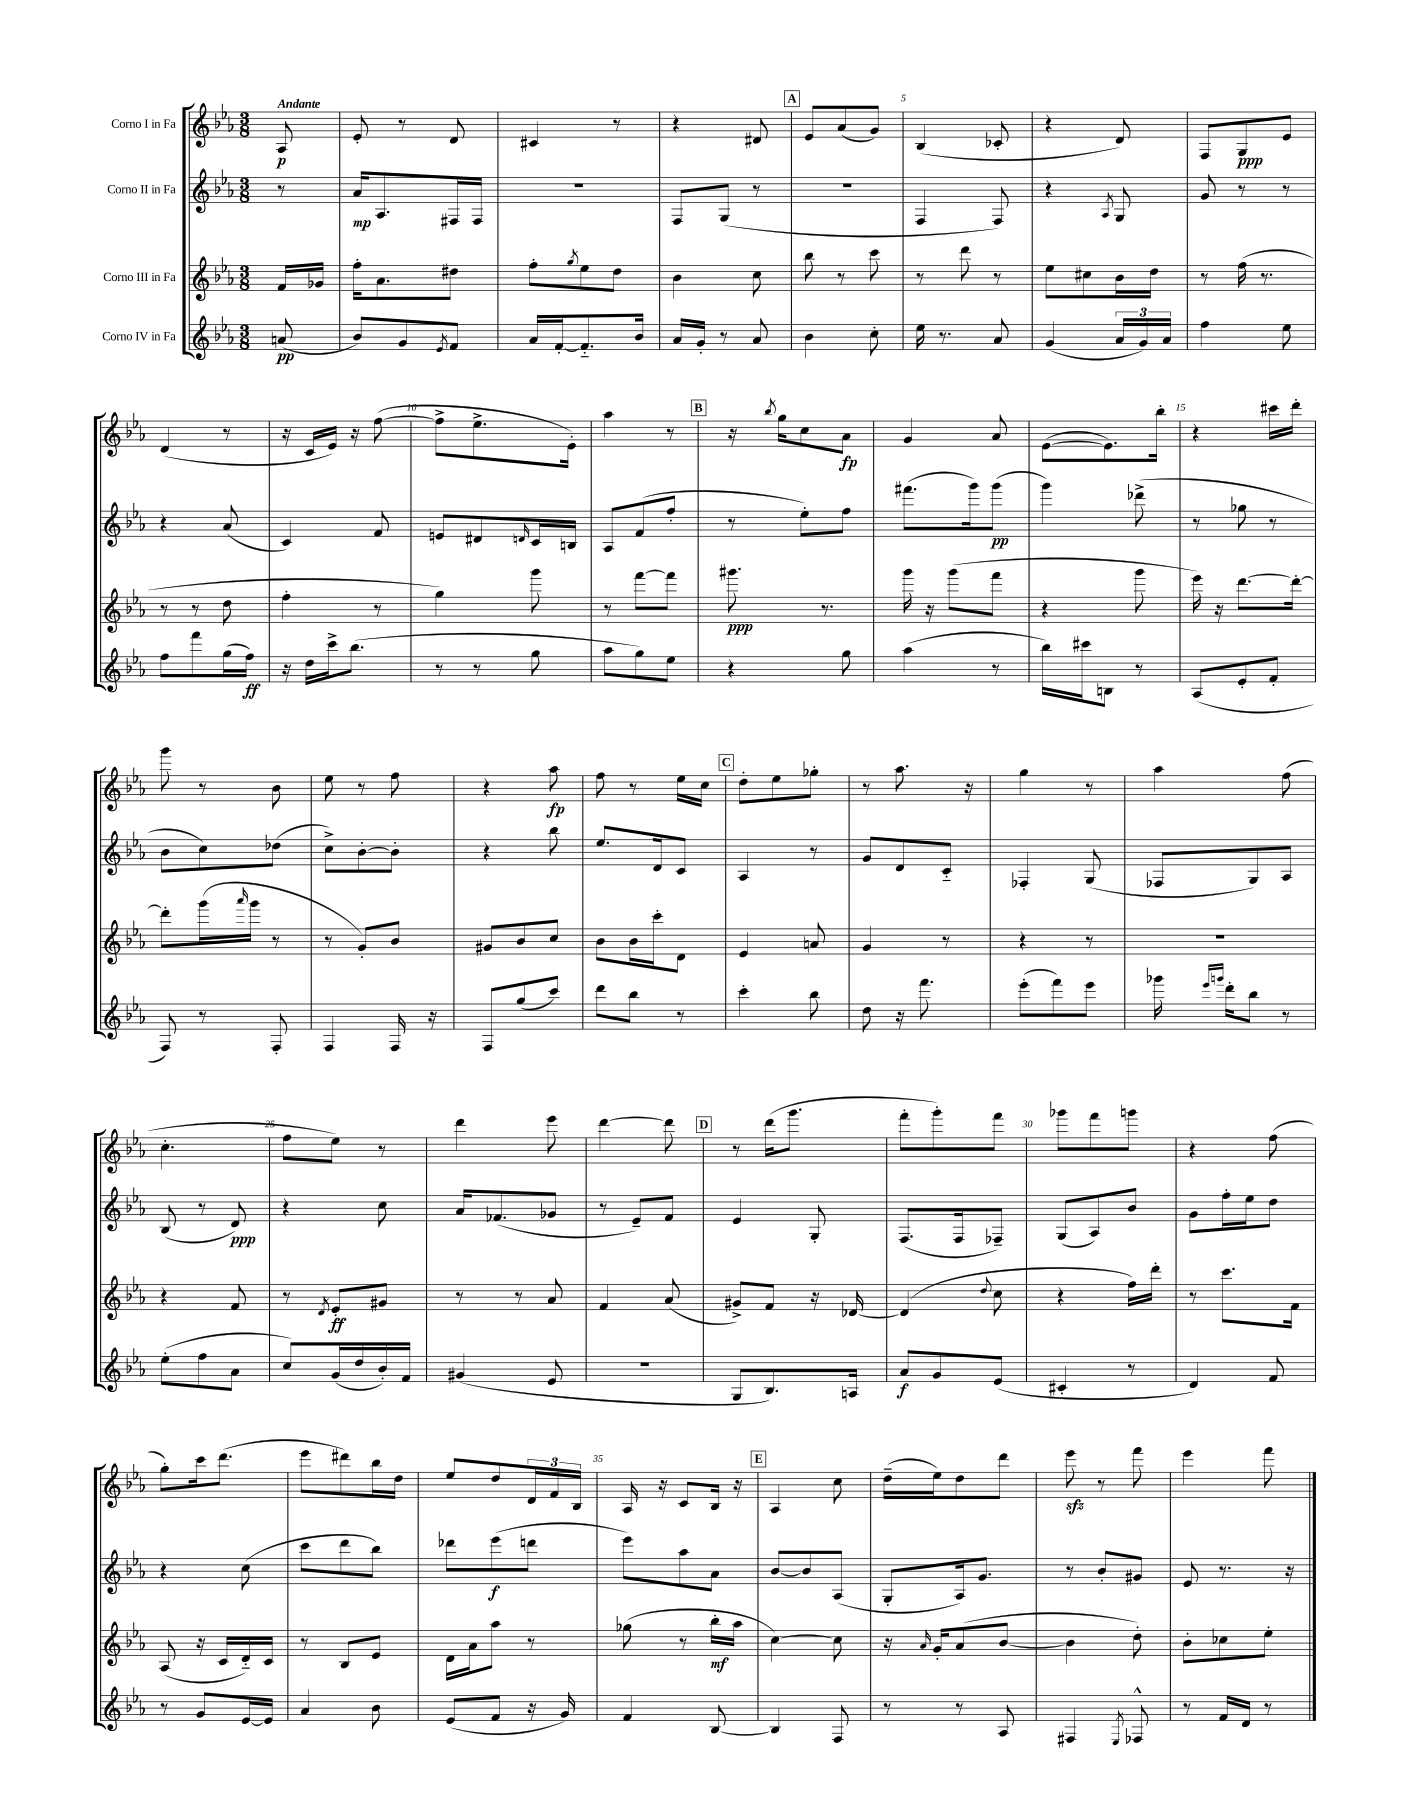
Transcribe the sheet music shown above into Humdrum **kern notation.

**kern	**kern	**kern	**kern
*staff4	*staff3	*staff2	*staff1
*clefG2	*clefG2	*clefG2	*clefG2
*k[b-e-a-]	*k[b-e-a-]	*k[b-e-a-]	*k[b-e-a-]
*M3/8	*M3/8	*M3/8	*M3/8
(8a/	16f/LL	8r	8A-/
.	16g-/JJ	.	.
=	=	=	=
8b-/L)	16ff'\LK	16a-/LK	8e-'/
.	8.a-\	8.A-/	.
8g/	.	.	8r
8qe-/	.	.	.
8f/J	8dd#\J	16F#/L	8d/
.	.	16F#/JJ	.
=	=	=	=
16a-/LL	8ff'\L	4.r	4c#/
[16f'/J	.	.	.
.	8qgg/	.	.
8.f'~/]	8ee-\	.	.
.	8dd\J	.	8r
16b-/Jk	.	.	.
=	=	=	=
16a-/LL	4b-\	8F/L	4r
16g'/JJ	.	.	.
8r	.	(8G/J	.
8a-/	8cc\	8r	8d#/
=	=	=	=
4b-\	8bb-\	4.r	8e-/L
.	8r	.	(8a-/
8cc'\	8ccc\	.	8g/J)
=	=	=	=
16ee-\	8r	4F/	(4B-/
8.r	.	.	.
.	8ddd\	.	.
8a-/	8r	8F/)	8c-'/
=	=	=	=
(4g/	8ee-\L	4r	4r
.	8cc#\	.	.
.	.	8qA-/	.
24a-/LL	16b-\L	8G/	8d/)
24g/)	.	.	.
.	16dd\JJ	.	.
24a-/JJ	.	.	.
=	=	=	=
4ff\	8r	8g/	8F/L
.	(16ff\	8r	8G/
.	8.r	.	.
8ee-\	.	8r	8e-/J
=	=	=	=
8ff\L	8r	4r	(4d/
8fff\	8r	.	.
(16gg\L	8dd\	(8a-/	8r
16ff\JJ)	.	.	.
=	=	=	=
16r	4ff'\	4c/)	16r
16dd\LL	.	.	16c/LL
16ccc^\J	.	.	16e-/JJ)
(8.bb-\J	.	.	16r
.	8r	8f/	([8ff\
=	=	=	=
8r	4gg\)	8e/L	8ff^\]L
8r	.	8d#/	8.ee-^\
.	.	16qqd/	.
8gg\	8ggg\	16c/L	.
.	.	16B/JJ	16e-'\Jk)
=	=	=	=
8aa-\L	8r	8A-/L	4aa-\
8gg\)	[8fff\L	(8f/	.
8ee-\J	8fff\]J	8ff'/J	8r
=	=	=	=
4r	8.ggg#\	8r	16r
.	.	.	8qbb-/
.	.	.	16gg\LK
.	.	8ee-'\L)	8cc\
.	8.r	.	.
8gg\	.	8ff\J	8a-\J
=	=	=	=
(4aa-\	16ggg\	(8.fff#\L	4g/
.	16r	.	.
.	(8ggg\L	.	.
.	.	16ggg\k)	.
8r	8fff\J	(8ggg\J	8a-/
=	=	=	=
16bb-\LL)	4r	4ggg\)	([8e-\L
16ccc#\J	.	.	.
8B\J	.	.	8.e-\])
8r	8ggg\	(8ddd-^\	.
.	.	.	16bb-'\Jk
=	=	=	=
(8A-/L	16eee-\)	8r	4r
.	16r	.	.
8e-'/	[8.ddd\L	8gg-\	.
8f'/J	.	8r	16ccc#\LL
.	16ddd'\_Jk	.	16ddd'\JJ
=	=	=	=
8F/)	8ddd'\]L	8b-\L	8ggg\
8r	(16ggg\L	8cc\)	8r
.	16qqaaa-/	.	.
.	16ggg\JJ	.	.
8F'/	8r	(8dd-\J	8b-\
=	=	=	=
4F/	8r	8cc^\L)	8ee-\
.	8g'/L)	[8b-'\	8r
16F/	8b-/J	8b-'\]J	8ff\
16r	.	.	.
=	=	=	=
8F/L	8g#/L	4r	4r
(8gg/	8b-/	.	.
8ccc/J)	8cc/J	8bb-\	8aa-\
=	=	=	=
8ddd\L	8b-\L	8.ee-/L	8ff\
8bb-\J	16b-\L	.	8r
.	16ccc'\J	16d/k	.
8r	8d\J	8c/J	16ee-\LL
.	.	.	16cc\JJ
=	=	=	=
4ccc'\	4e-/	4A-/	8dd'\L
.	.	.	8ee-\
8bb-\	8a/	8r	8gg-'\J
=	=	=	=
8dd\	4g/	8g/L	8r
16r	.	8d/	8.aa-\
8.fff\	.	.	.
.	8r	8c'~/J	.
.	.	.	16r
=	=	=	=
(8eee-'\L	4r	4F-'/	4gg\
8fff\)	.	.	.
8eee-\J	8r	(8G/	8r
=	=	=	=
16ggg-\	4.r	8F-/L	4aa-\
16qqeee-/LL	.	.	.
16qqggg/JJ	.	.	.
16ddd'\LK	.	.	.
8bb-\J	.	8G/)	.
8r	.	8A-/J	(8ff\
=	=	=	=
(8ee-'\L	4r	(8B-/	4.cc'\
8ff\	.	8r	.
8a-\J	8f/	8d/)	.
=	=	=	=
8cc/L)	8r	4r	8ff\L
.	8qd/	.	.
(16g/L	8e-'/L	.	8ee-\J)
16dd/	.	.	.
16b-'/)	8g#/J	8cc\	8r
16f/JJ	.	.	.
=	=	=	=
(4g#/	8r	16a-/LK	4ddd\
.	.	(8.f-/	.
.	8r	.	.
8e-/	8a-/	8g-/J	8eee-\
=	=	=	=
4.r	4f/	8r	[4ddd\
.	.	8e-~/L)	.
.	(8a-/	8f/J	8ddd\]
=	=	=	=
8G/L	8g#^/L)	4e-/	8r
8.B-/)	8f/J	.	(16ddd\LK
.	.	.	8.ggg\J
.	16r	8G'/	.
16A/Jk	[16d-/	.	.
=	=	=	=
8a-/L	(4d-/]	(8.F/L	8fff'\L
8g/	.	.	8ggg'\)
.	.	16F/k	.
.	8qqdd/	.	.
(8e-/J	8cc\	8F-~/J)	8fff\J
=	=	=	=
4c#'/	4r	(8G/L	8ggg-\L
.	.	8A-/)	8fff\
8r	16ff\LL)	8b-/J	8ggg\J
.	16ddd'\JJ	.	.
=	=	=	=
4d/)	8r	8g\L	4r
.	8.ccc\L	16ff'\L	.
.	.	16ee-\J	.
8f/	.	8dd\J	(8ff\
.	16f\Jk	.	.
=	=	=	=
8r	(8A-/	4r	8gg'\L)
8g/L	16r	.	16ccc\k
.	16c/LL	.	(8.ddd\J
[16e-/L	16d'~/)	(8cc\	.
16e-/]JJ	16c/JJ	.	.
=	=	=	=
4a-/	8r	8ccc\L	8eee-\L
.	8B-/L	8ddd\	8ddd#\)
8b-\	8e-/J	8bb-\J)	16bb-\L
.	.	.	16dd\JJ
=	=	=	=
(8e-/L	16d\LL	8ddd-\L	8ee-/L
.	16a-\J	.	.
8f/J	8aa-\J	(8eee-\	8dd/
16r	8r	8ddd\J	24d/L
.	.	.	24f/
16g/)	.	.	.
.	.	.	24B-/JJ
=	=	=	=
4f/	(8gg-\	8eee-\L)	16A-/
.	.	.	16r
.	8r	8aa-\	8c/L
[8B-/	16bb-'\LL	8a-\J	16B-/Jk
.	16aa-\JJ	.	16r
=	=	=	=
4B-/]	[4cc\)	[8b-/L	4A-/
.	.	8b-/]	.
8F/	8cc\]	(8A-/J	8cc\
=	=	=	=
8r	16r	8G'/L	(16dd~\LL
.	16qqa-/	.	.
.	16g'/LK	.	16ee-\J)
8r	(8a-/	16A-/k)	8dd\
.	.	8.g/J	.
8A-/	[8b-/J	.	8ddd\J
=	=	=	=
4F#/	4b-\]	8r	8eee-\
.	.	8b-'/L	8r
8qE-/	.	.	.
8F-^^/	8dd'\)	8g#/J	8fff\
=	=	=	=
8r	8b-'\L	8e-/	4eee-\
16f/LL	8cc-\	8.r	.
16d/JJ	.	.	.
8r	8ee-'\J	.	8fff\
.	.	16r	.
==	==	==	==
*-	*-	*-	*-
